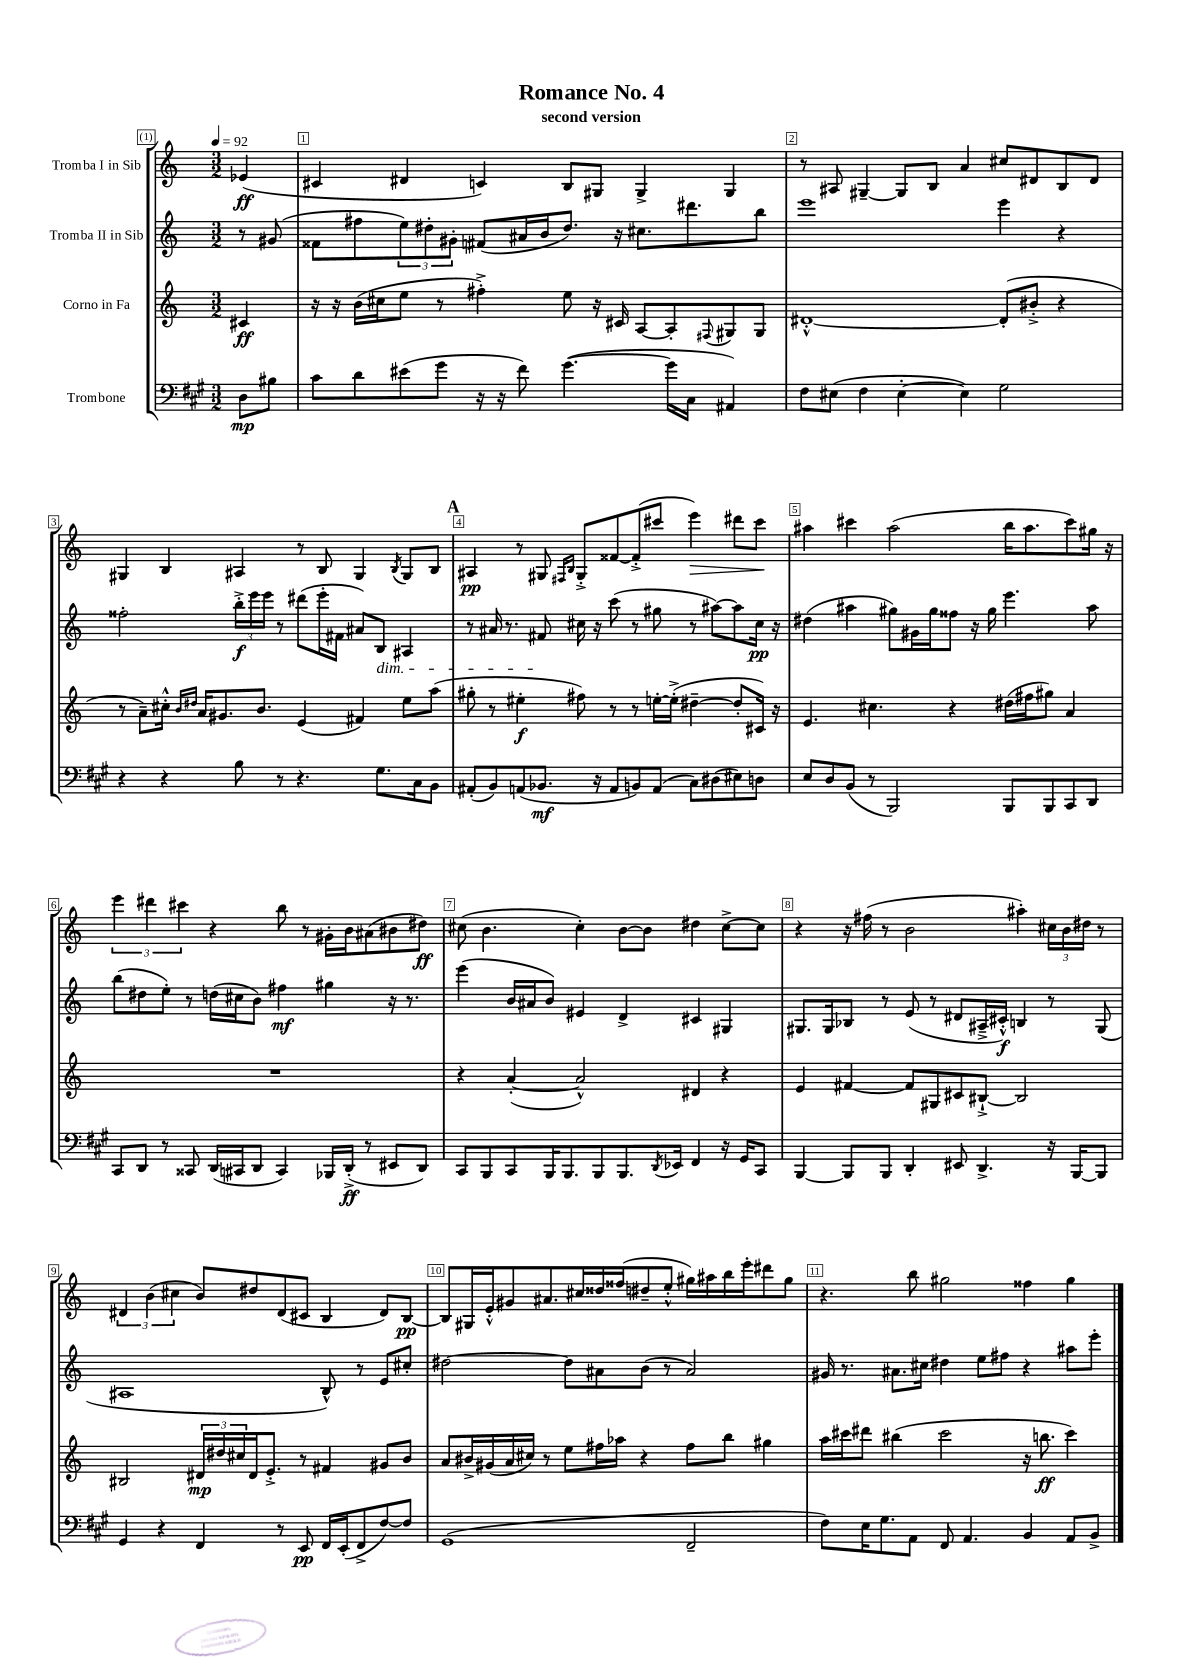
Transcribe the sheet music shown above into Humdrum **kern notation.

**kern	**kern	**kern	**kern
*staff4	*staff3	*staff2	*staff1
*clefF4	*clefG2	*clefG2	*clefG2
*k[f#c#g#]	*k[]	*k[]	*k[]
*M3/2	*M3/2	*M3/2	*M3/2
*MM92	*MM92	*MM92	*MM92
8D	4c#	8r	(4e-
8B#	.	(8g#	.
=	=	=	=
8c#	16r	8f##	4c#
.	16r	.	.
8d	(16b	8ff#	.
.	16cc#	.	.
(8e#	8ee	12ee)	4d#
.	.	12dd#'	.
8g#	8r	.	.
.	.	12g#'	.
16r	4ff#'^)	(8f#	4c)
16r	.	.	.
8f#)	.	16a#	.
.	.	16b	.
([4.g#	8ee	8.dd#)	8B
.	16r	.	8G#
.	16c#	16r	.
.	[8A	8.cc#	4G#^
16g#]	8A']	.	.
16C#	.	8.ddd#	.
.	8qqF#	.	.
4AA#)	8G#	.	4G#
.	8G#	8bb	.
=	=	=	=
8F#	[1d#'^^	1eee	8r
(8E#	.	.	8A#
4F#	.	.	[4G#~
[4E#'	.	.	8G#]
.	.	.	8B
4E#])	.	.	4a
2G#	(8d#']	4eee	8cc#
.	8b#'^	.	8d#
.	4r	4r	8B
.	.	.	8d#
=	=	=	=
4r	8r	2ff##'	4G#
.	8a~)	.	.
4r	16cc#'^^	.	4B
.	16qqb	.	.
.	16qqdd#	.	.
.	16a	.	.
.	8.g#	.	.
8B	.	24bb'^	4A#
.	.	24eee	.
.	8.b	.	.
.	.	24eee	.
8r	.	8r	.
4.r	(4e	(8ddd#	8r
.	.	16eee'	8B
.	.	16f#	.
.	4f#)	8a#)	4G#
8.G#	.	8B	.
.	.	.	8qB
.	8ee	4A#	8G#
16C#	.	.	.
8BB	(8aa	.	8B
=	=	=	=
(8AA#'	8gg#'	8r	4A#
8BB)	8r	16a#	.
.	.	8.r	.
(8AA	4ee#'	.	8r
8.BB-	.	8f#	8G#
.	.	.	16qqF#
.	.	.	16qqB
.	8ff#)	16cc#	8G#'^
16r	.	16r	.
8AA	8r	(8ccc	[8f##
8BB)	8r	8r	(8f##'^]
(8AA	[16ee'	8gg#	8ccc#
.	(16ee'^]	.	.
8C#)	[4dd#~	8r	4eee)
(8D#	.	[8aa#)	.
8E#)	8dd#']	8aa#]	8ddd#
8D	16c#)	16cc#	8ccc#
.	16r	16r	.
=	=	=	=
8E	4.e	(4dd#	4aa#
8D	.	.	.
(8BB	.	4aa#	4ccc#
8r	4.cc#	.	.
2BBB)	.	8gg#)	(2aa#
.	.	16g#	.
.	.	16gg#	.
.	4r	8ff##	.
.	.	16r	.
.	.	16gg#	.
8BBB	(16dd#	4.eee	16bb
.	16ff#	.	8.aa#
8BBB	8gg#)	.	.
8CC#	4a	.	8ccc#)
8DD	.	8aa#	16gg#
.	.	.	16r
=	=	=	=
8CC#	1.r	(8bb	6eee
8DD	.	8dd#	.
.	.	.	6ddd#
8r	.	8ee')	.
.	.	.	6ccc#
8CC##	.	8r	.
(16DD	.	(16dd	4r
16CC#	.	16cc#	.
8DD	.	8b)	.
4CC#)	.	4ff#	8bb
.	.	.	8r
16BBB-	.	4gg#	16g#'
(16DD'^	.	.	16b
8r	.	.	(8a#
8EE#	.	16r	8b#
.	.	8.r	.
8DD)	.	.	8dd#)
=	=	=	=
8CC#	4r	(4eee	(8cc#
8BBB	.	.	4.b
8CC#	([4a'	16b	.
.	.	16a#	.
16BBB	.	8b)	.
8.BBB	.	.	.
.	2a^^])	4e#	4cc#')
8BBB	.	.	.
8.BBB	.	4d^	[8b
.	.	.	8b]
8qDD	.	.	.
16EE-	.	.	.
4FF#	4d#	4c#	4dd#
16r	4r	4G#	[8cc#^
16GG#	.	.	.
8CC#	.	.	8cc#]
=	=	=	=
[4BBB	4e	8.G#	4r
.	.	16G#	.
8BBB]	[4f#	8B-	16r
.	.	.	(16ff#
8BBB	.	8r	8r
4DD'	8f#]	(8e	2b
.	8G#	8r	.
8EE#	8c#	8d#	.
4.DD^	[8B#`^	16A#~^	.
.	.	16c#'^^)	.
.	2B#]	4B	4aa#')
16r	.	8r	24cc#
.	.	.	24b
[16BBB	.	.	.
.	.	.	24dd#
8BBB]	.	(8G#	8r
=	=	=	=
4GG#	2B#	1A#	6d#
.	.	.	(6b
4r	.	.	.
.	.	.	6cc#
4FF#	24d#	.	8b)
.	24dd#	.	.
.	24cc#	.	.
.	16d#	.	8dd#
.	8.e'^	.	.
8r	.	.	(8d#
8EE	8r	.	8c#
16FF#	4f#	8B^^)	4B
(16EE'	.	.	.
8FF#^	.	8r	.
[8F#)	8g#	8e	8d#)
8F#]	8b	8cc#'	[8B
=	=	=	=
(1GG#	8a	[2dd#	8B]
.	16b#^	.	16G#
.	(16g#	.	16e'^^
.	16a	.	8g#
.	16cc#)	.	.
.	8r	.	8.a#
.	8ee	8dd#]	.
.	.	.	16cc#
.	16ff#	8a#	16dd##
.	16aa-	.	(16ff##
.	4r	(8b	8dd#~
.	.	8r	8ee'^^
2FF#~	8ff#	2a#)	16gg#)
.	.	.	16aa#
.	8bb	.	16bb
.	.	.	16eee'
.	4gg#	.	8ddd#
.	.	.	8gg#
=	=	=	=
8F#)	16aa	16g#	4.r
.	16ccc#	8.r	.
16E	8ddd#	.	.
8.G#	.	.	.
.	(4bb#	8.a#	.
8AA	.	.	8bb
.	.	16cc#	.
8FF#	2ccc#	4dd#	2gg#
4.AA	.	.	.
.	.	8ee	.
.	.	8ff#	.
4BB	16r	4r	4ff##
.	8.bb	.	.
8AA	4ccc#)	8aa#	4gg#
8BB^	.	8eee'	.
==	==	==	==
*-	*-	*-	*-
